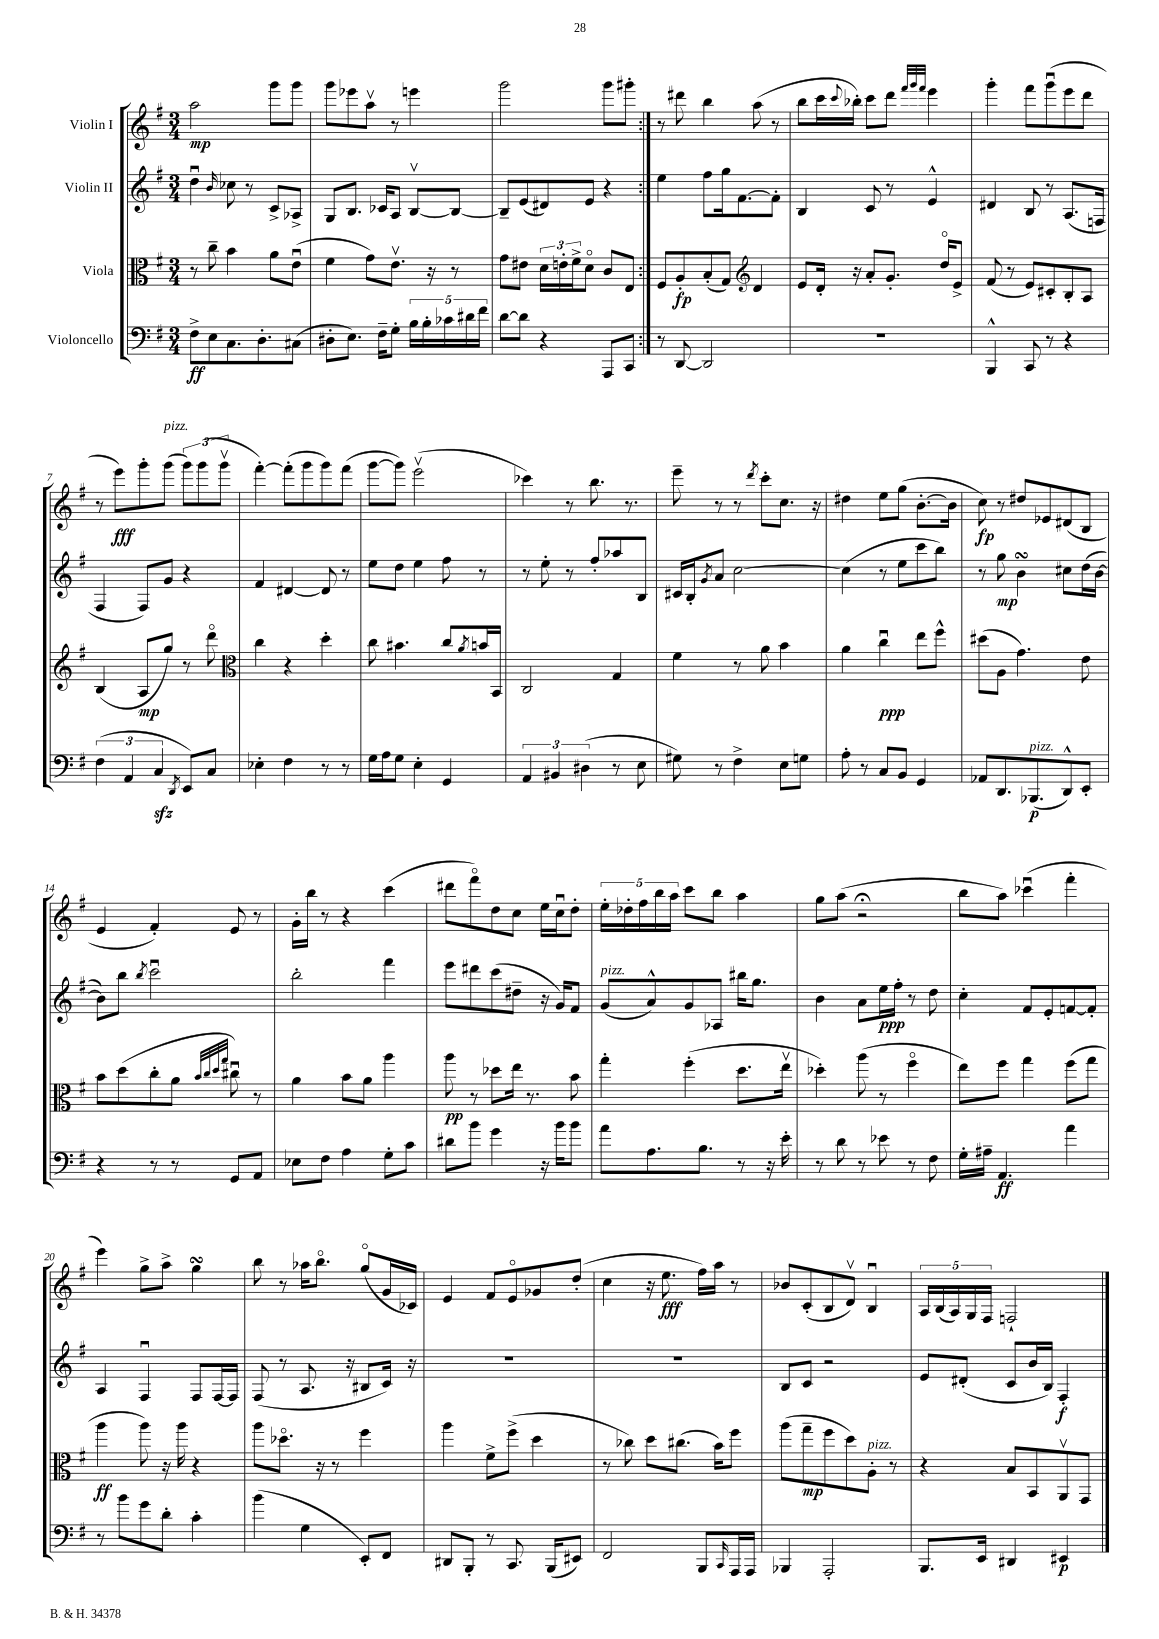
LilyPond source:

<<
\new StaffGroup <<
\new Staff = "s0" \with { instrumentName = "Violin I" } {
    \clef treble \key g \major \numericTimeSignature \time 3/4
    \repeat volta 2 { a''2\mp g'''8 g'''8 |
    g'''8 ees'''8 a''8\upbow r8 e'''4 |
    g'''2 g'''8 gis'''8-. | }
    r8 dis'''8 b''4 a''8( r8 |
    b''8 c'''16 \appoggiatura { c'''8 } bes''16-.) c'''8 d'''8 \grace { fis'''32 g'''32 fis'''32 } e'''4 |
    g'''4-. fis'''8 g'''8\downbow( e'''8 d'''8 |
    r8 e'''8\fff) g'''8-. g'''8^\markup { \italic "pizz." }( \tuplet 3/2 { g'''8) g'''8( g'''8\upbow } |
    fis'''4~-.) fis'''8-.( g'''8 g'''8) fis'''8( |
    g'''8~ g'''8) e'''2\upbow( |
    ces'''4) r8 b''8. r8. |
    e'''8-- r8 r8 \acciaccatura { d'''8 } c'''8-. c''8. r16 |
    dis''4 e''8 g''8( b'8.~-. b'16 |
    c''8\fp) r8 dis''8 ees'8 dis'8( b8 |
    e'4 fis'4-.) e'8 r8 |
    g'16-. b''16 r8 r4 c'''4( |
    dis'''8 fis'''8\flageolet) d''8 c''8 e''16 c''16\downbow d''8-. |
    \tuplet 5/4 { e''16-. des''16-. fis''16 b''16 a''16 } c'''8 b''8 a''4 |
    g''8 a''8( r2\fermata |
    b''8 a''8) ces'''4\downbow( fis'''4-. |
    e'''4) g''8-> a''8-> g''4\turn |
    b''8 r8 aes''16 b''8.\flageolet g''8\flageolet( g'16 ces'16) |
    e'4 fis'8 e'8\flageolet ges'8 d''8-.( |
    c''4 r16 e''8.\fff fis''16) a''16 r8 |
    bes'8 c'8-.( b8 d'8\upbow) b4\downbow |
    \tuplet 5/4 { a16 b16( a16) g16 fis16 } f2-! \bar "|." |
}
\new Staff = "s1" \with { instrumentName = "Violin II" } {
    \clef treble \key g \major \numericTimeSignature \time 3/4
    \repeat volta 2 { d''4\downbow \grace { b'16 } ces''8 r8 c'8-> aes8-> |
    g8 b8. ces'16 a8 b8~\upbow b8~ |
    b8-- e'8( dis'8) e'8 r4 | }
    e''4 fis''8 g''16 fis'8.~ fis'8-. |
    b4 c'8 r8 e'4-^ |
    dis'4 b8 r8 a8.( f16 |
    fis4 fis8) g'8 r4 |
    fis'4 dis'4~ dis'8 r8 |
    e''8 d''8 e''4 fis''8 r8 |
    r8 e''8-. r8 fis''8-. aes''8 b8 |
    cis'16 b16-. \acciaccatura { g'8 } a'8 c''2~ |
    c''4( r8 e''8 c'''8 b''8) |
    r8 g''8\mp b'4\turn cis''8 d''16( b'16~ |
    b'8) b''8 \acciaccatura { b''8 } c'''2\downbow |
    b''2-. fis'''4 |
    e'''8 dis'''8 c'''8( dis''8-- r16 g'16) fis'8 |
    g'8^\markup { \italic "pizz." }( a'8-^) g'8 aes8 bis''16 g''8. |
    b'4 a'8 e''16\ppp fis''16-. r8 d''8 |
    c''4-. fis'8 e'8-. f'8~ f'8-. |
    a4 fis4\downbow fis8 fis16~ fis16 |
    fis8( r8 a8. r16 bis8 c'16) r16 |
    R2. |
    R2. |
    b8 c'8 r2 |
    e'8 dis'8-.( c'8 b'16 b16) fis4-.\f \bar "|." |
}
\new Staff = "s2" \with { instrumentName = "Viola" } {
    \clef alto \key g \major \numericTimeSignature \time 3/4
    \repeat volta 2 { r8 c''8-- b'4 a'8 e'8\downbow( |
    fis'4 g'8) e'8.\upbow r16 r8 |
    g'8 eis'8 \tuplet 3/2 { d'16 e'16-. fis'16-> } d'8\flageolet c'8 e8 | }
    fis8 a8-.\fp b8-.( g8) \clef treble d'4 |
    e'8 d'16-. r16 a'8-. g'8.-. d''16\flageolet e'8-> |
    fis'8( r8 e'8) cis'8-. b8-. a8 |
    b4( a8\mp g''8) r8 d'''8\flageolet |
    \clef alto c''4 r4 d''4-. |
    c''8 bis'4. c''8 \acciaccatura { a'8 } b'16 b,16 |
    c2 g4 |
    fis'4 r8 a'8 b'4 |
    a'4 c''4\downbow\ppp e''8 fis''8-^ |
    dis''8( a8 g'4.) e'8 |
    b'8 d''8( c''8-. a'8 \grace { b'32 c''32 d''32 g''32 } cis''8\downbow) r8 |
    a'4 b'8 a'8 a''4 |
    a''8\pp r8 des''8 e''16 r8. b'8 |
    g''4-. fis''4-.( d''8. e''16\upbow |
    des''4-.) a''8( r8 fis''4\flageolet |
    e''8) fis''8 g''4 fis''8( g''8 |
    a''4\ff a''8) r16 a''16 r4 |
    a''8 des''8.\flageolet r16 r8 fis''4 |
    a''4 fis'8-> fis''8->( d''4 |
    r8 ces''8) d''8 cis''8.( b'16) fis''8 |
    a''8( g''8--\mp fis''8 d''8) a8-.^\markup { \italic "pizz." } r8 |
    r4 b8 b,8 a,8\upbow g,8 \bar "|." |
}
\new Staff = "s3" \with { instrumentName = "Violoncello" } {
    \clef bass \key g \major \numericTimeSignature \time 3/4
    \repeat volta 2 { fis8->\ff e8 c8. d8.-. cis8( |
    dis8-. e8.) fis16-- g8-. \tuplet 5/4 { b16 b16-. ces'16 dis'16 fis'16 } |
    d'8~ d'8 r4 a,,8 c,8 | }
    r8 d,8~ d,2 |
    R2. |
    b,,4-^ c,8 r8 r4 |
    \tuplet 3/2 { fis4( a,4 c4\sfz } \acciaccatura { d,8 } e,8) c8 |
    ees4-. fis4 r8 r8 |
    g16 a16 g8 e4-. g,4 |
    \tuplet 3/2 { a,4 bis,4 dis4( } r8 e8 |
    gis8) r8 fis4-> e8 g8 |
    a8-. r8 c8 b,8 g,4 |
    aes,8 d,8. bes,,8.\p^\markup { \italic "pizz." }( d,8-^) e,8-. |
    r4 r8 r8 g,8 a,8 |
    ees8 fis8 a4 g8-. c'8 |
    dis'8 b'8 g'4 r16 b'16 b'8 |
    a'8 a8. b8. r8 r16 e'16-. |
    r8 d'8 r8 ees'8 r8 fis8 |
    g16-. ais16-- a,4.\ff a'4 |
    r8 b'8 g'8 d'8-. c'4-. |
    b'4( g4 e,8-.) fis,8 |
    dis,8 b,,8-. r8 c,8. b,,16( eis,8) |
    fis,2 b,,8 \grace { c,16 } a,,16 a,,16 |
    bes,,4 a,,2-. |
    b,,8. e,16 dis,4 eis,4\p \bar "|." |
}
>>
>>
